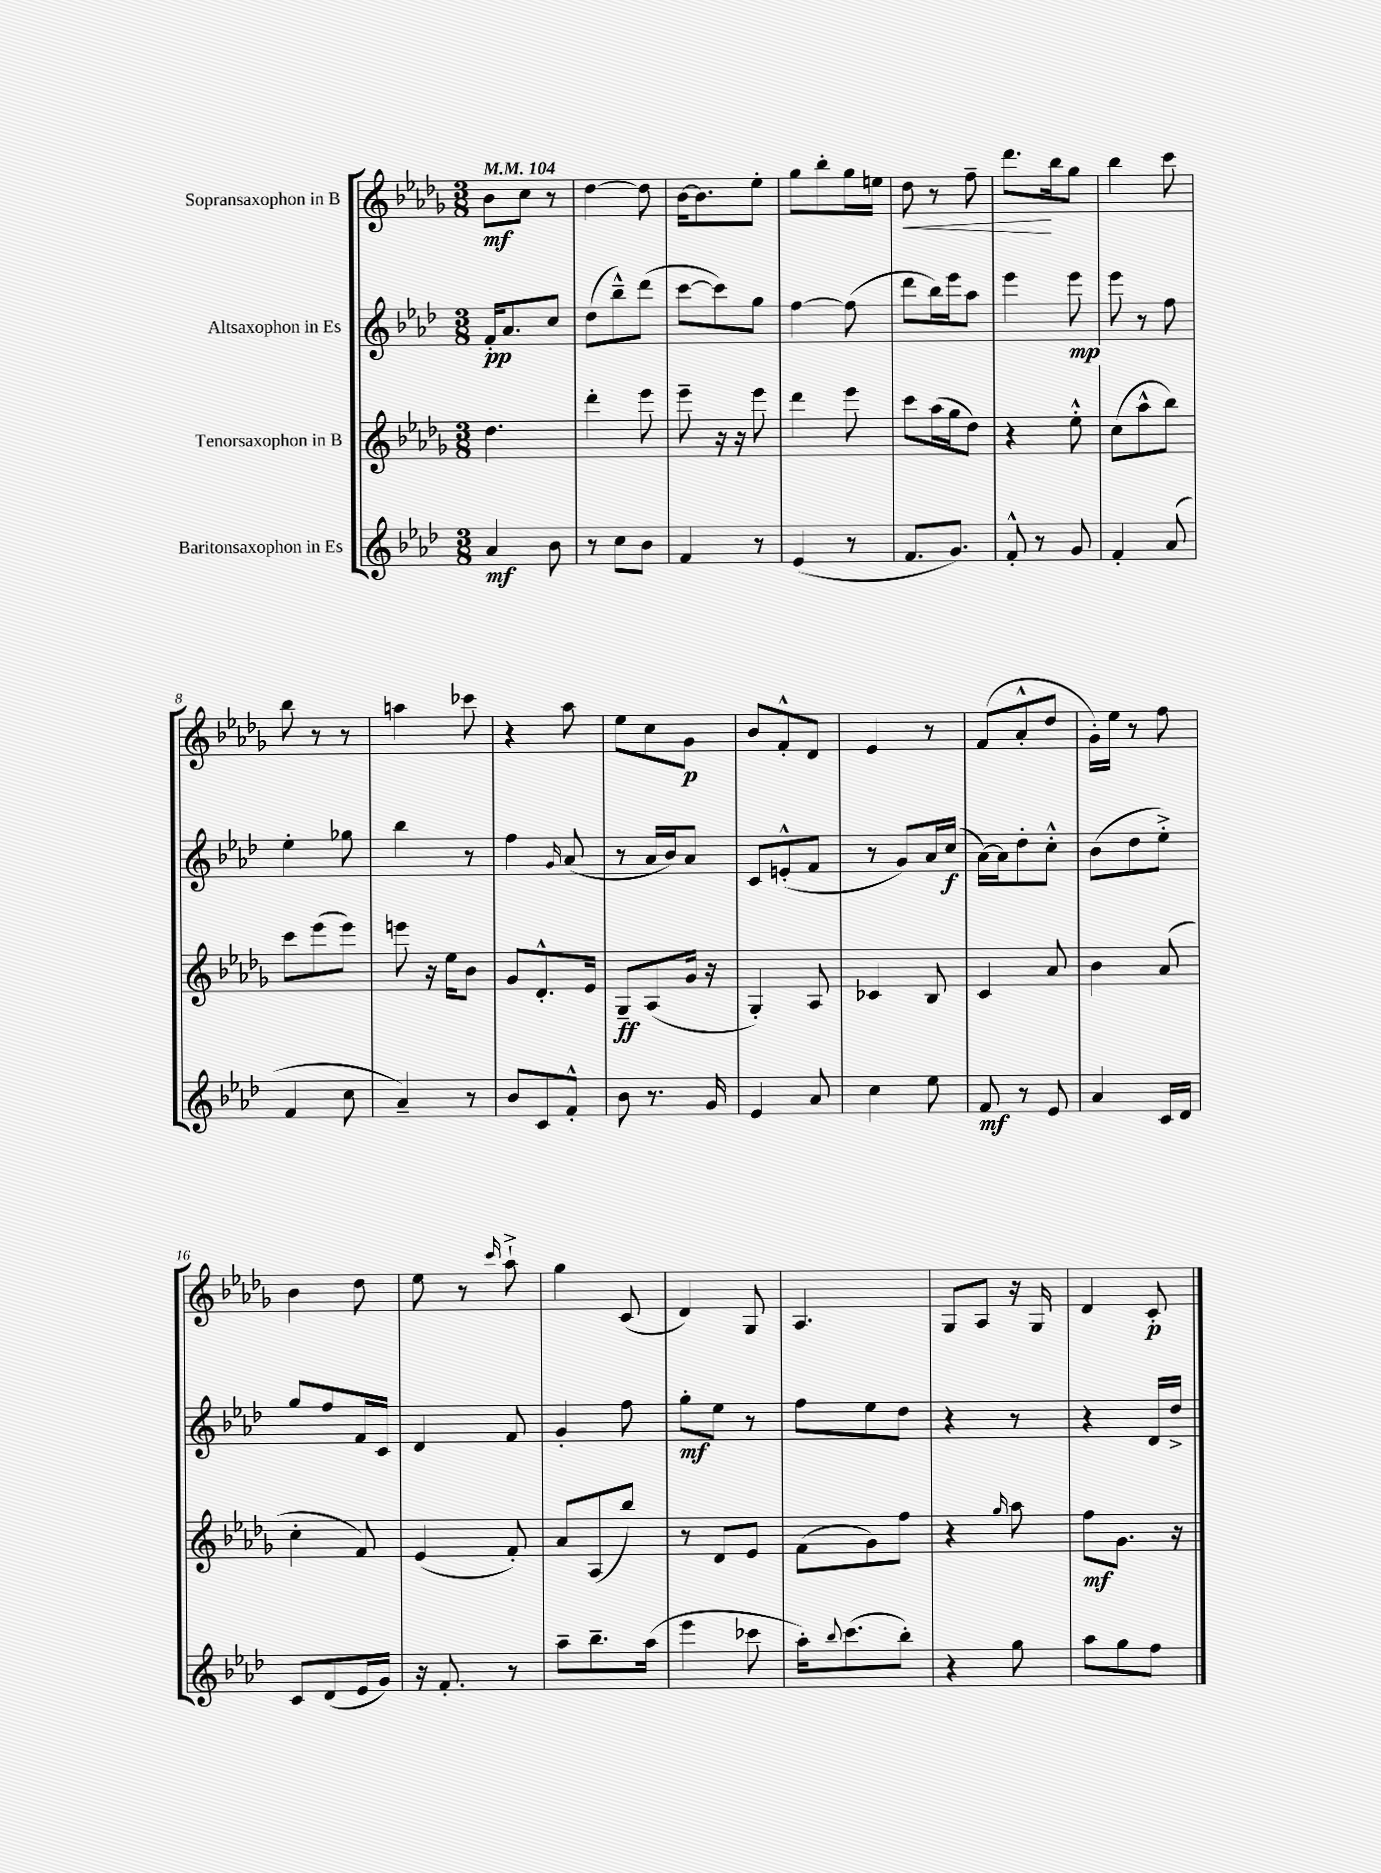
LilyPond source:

<<
\new StaffGroup <<
\new Staff = "s0" \with { instrumentName = "Sopransaxophon in B" } {
    \clef treble \key des \major \numericTimeSignature \time 3/8 \tempo 4 = 104
    bes'8\mf c''8 r8 |
    des''4~ des''8 |
    bes'16~ bes'8. ees''8-. |
    ges''8 bes''8-. ges''16 e''16 |
    des''8\< r8 f''8-- |
    des'''8.\! bes''16 ges''8 |
    bes''4 c'''8 |
    bes''8 r8 r8 |
    a''4 ces'''8 |
    r4 aes''8 |
    ees''8 c''8 ges'8\p |
    bes'8 f'8-.-^ des'8 |
    ees'4 r8 |
    f'8( aes'8-.-^ des''8 |
    ges'16-.) ees''16 r8 f''8 |
    bes'4 des''8 |
    ees''8 r8 \grace { c'''16 } aes''8-!-> |
    ges''4 c'8( |
    des'4) ges8 |
    aes4. |
    ges8 aes8 r16 ges16 |
    des'4 c'8-.\p \bar "|." |
}
\new Staff = "s1" \with { instrumentName = "Altsaxophon in Es" } {
    \clef treble \key aes \major \numericTimeSignature \time 3/8
    f'16-.\pp aes'8. c''8 |
    des''8( bes''8---^) des'''8( |
    c'''8~ c'''8) g''8 |
    f''4~ f''8( |
    des'''8 bes''16) ees'''16 aes''8 |
    ees'''4 ees'''8\mp |
    ees'''8 r8 f''8 |
    ees''4-. ges''8 |
    bes''4 r8 |
    f''4 \grace { g'16 } aes'8( |
    r8 aes'16 bes'16) aes'8 |
    c'8 e'8-.-^( f'8 |
    r8 g'8) aes'16 c''16\f( |
    aes'16~) aes'16 des''8-. c''8-.-^ |
    bes'8( des''8 ees''8-.->) |
    g''8 f''8 f'16 c'16 |
    des'4 f'8 |
    g'4-. f''8 |
    g''8-.\mf ees''8 r8 |
    f''8 ees''8 des''8 |
    r4 r8 |
    r4 des'16 des''16-> \bar "|." |
}
\new Staff = "s2" \with { instrumentName = "Tenorsaxophon in B" } {
    \clef treble \key des \major \numericTimeSignature \time 3/8
    des''4. |
    des'''4-. ees'''8 |
    ees'''8-- r16 r16 ees'''8 |
    des'''4 ees'''8 |
    c'''8 aes''16( ges''16 des''8) |
    r4 ees''8-.-^ |
    c''8( aes''8-^ bes''8) |
    c'''8 ees'''8( ees'''8) |
    e'''8 r16 ees''16 bes'8 |
    ges'8 des'8.-.-^ ees'16 |
    ges8--\ff aes8( ges'16 r16 |
    ges4-.) aes8 |
    ces'4 bes8 |
    c'4 aes'8 |
    bes'4 aes'8( |
    c''4-. f'8) |
    ees'4( f'8-.) |
    aes'8 aes8( bes''8) |
    r8 des'8 ees'8 |
    f'8( ges'8) f''8 |
    r4 \grace { ges''16 } aes''8 |
    f''8\mf ges'8. r16 \bar "|." |
}
\new Staff = "s3" \with { instrumentName = "Baritonsaxophon in Es" } {
    \clef treble \key aes \major \numericTimeSignature \time 3/8
    aes'4\mf bes'8 |
    r8 c''8 bes'8 |
    f'4 r8 |
    ees'4( r8 |
    f'8. g'8.) |
    f'8-.-^ r8 g'8 |
    f'4-. aes'8( |
    f'4 c''8 |
    aes'4--) r8 |
    bes'8 c'8 f'8-.-^ |
    bes'8 r8. g'16 |
    ees'4 aes'8 |
    c''4 ees''8 |
    f'8\mf r8 ees'8 |
    aes'4 c'16 des'16 |
    c'8 des'8( ees'16 g'16) |
    r16 f'8.-. r8 |
    aes''8-- bes''8.-- aes''16( |
    ees'''4 ces'''8 |
    aes''16-.) \appoggiatura { bes''8 } c'''8.( bes''8-.) |
    r4 g''8 |
    aes''8 g''8 f''8 \bar "|." |
}
>>
>>
